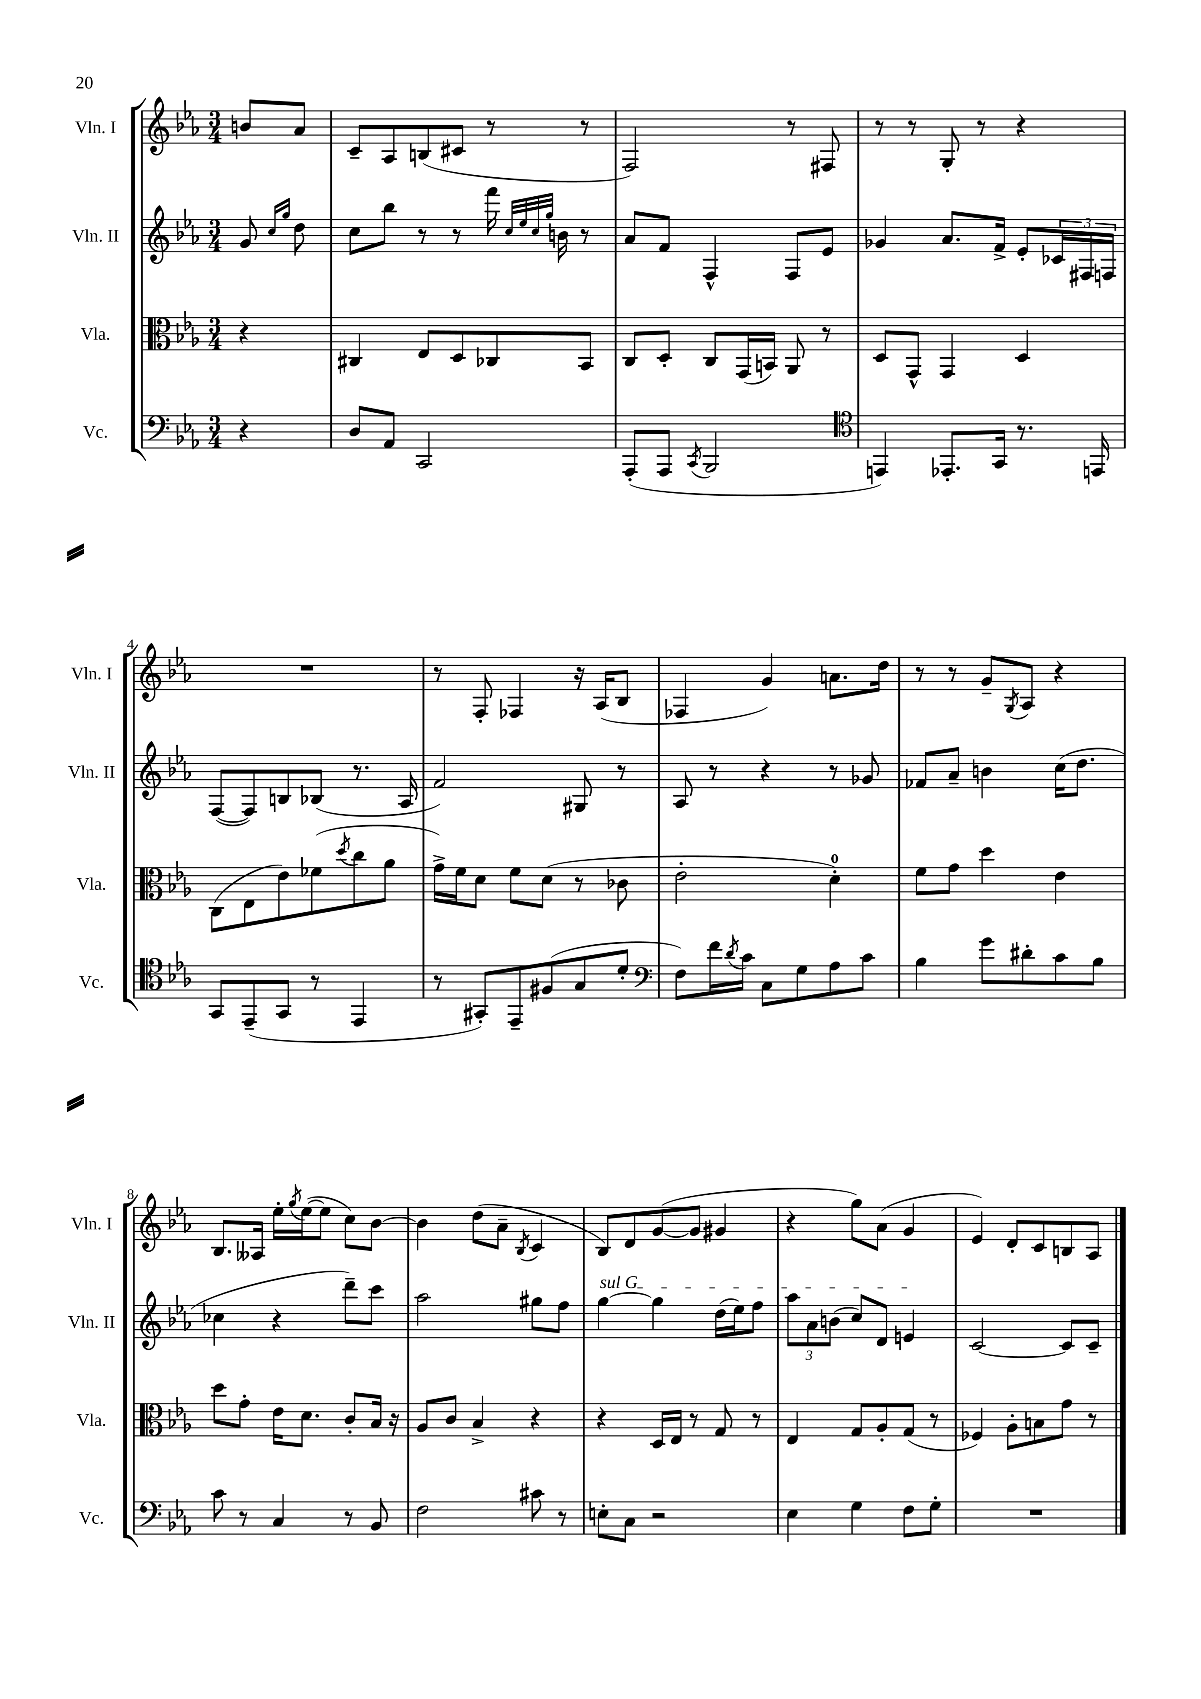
<<
\new StaffGroup <<
\new Staff = "s0" \with { instrumentName = "Vln. I" shortInstrumentName = "Vln. I" } {
    \clef treble \key ees \major \numericTimeSignature \time 3/4 \partial 4
    b'8 aes'8 |
    c'8-- aes8 b8( cis'8 r8 r8 |
    f2) r8 fis8 |
    r8 r8 g8-. r8 r4 |
    R2. |
    r8 f8-. fes4 r16 aes16( bes8 |
    fes4 g'4) a'8. d''16 |
    r8 r8 g'8-- \acciaccatura { g8 } aes8 r4 |
    bes8. aeses16 ees''16-. \acciaccatura { g''8 } ees''16~( ees''8 c''8) bes'8~ |
    bes'4 d''8( aes'8-- \acciaccatura { bes8 } c'4 |
    bes8) d'8 g'8~( g'8 gis'4 |
    r4 g''8) aes'8( g'4 |
    ees'4) d'8-. c'8 b8 aes8 \bar "|." |
}
\new Staff = "s1" \with { instrumentName = "Vln. II" shortInstrumentName = "Vln. II" } {
    \clef treble \key ees \major \numericTimeSignature \time 3/4 \partial 4
    g'8 \grace { c''16 g''16 } d''8 |
    c''8 bes''8 r8 r8 f'''16 \grace { c''32 ees''32 c''32 g''32 } b'16 r8 |
    aes'8 f'8 f4-^ f8 ees'8 |
    ges'4 aes'8. f'16-> ees'8-. \tuplet 3/2 { ces'16 fis16 f16 } |
    f8~( f8) b8 bes8( r8. aes16 |
    f'2) gis8 r8 |
    aes8 r8 r4 r8 ges'8 |
    fes'8 aes'8-- b'4 c''16( d''8. |
    ces''4 r4 d'''8--) c'''8 |
    aes''2 gis''8 f''8 |
    \once \override TextSpanner.bound-details.left.text = \markup { \italic "sul G" } g''4~\startTextSpan g''4 d''16( ees''16) f''8 |
    \tuplet 3/2 { aes''8 aes'8 b'8( } c''8) d'8 e'4\stopTextSpan |
    c'2~ c'8 c'8-- \bar "|." |
}
\new Staff = "s2" \with { instrumentName = "Vla." shortInstrumentName = "Vla." } {
    \clef alto \key ees \major \numericTimeSignature \time 3/4 \partial 4
    r4 |
    cis4 ees8 d8 ces8 bes,8 |
    c8 d8-. c8 g,16( b,16) aes,8 r8 |
    d8 g,8-^ g,4 d4 |
    c8( ees8 ees'8) fes'8( \acciaccatura { d''8 } c''8 aes'8 |
    g'16->) f'16 d'8 f'8 d'8( r8 ces'8 |
    ees'2-. d'4-0-.) |
    f'8 g'8 d''4 ees'4 |
    d''8 g'8-. ees'16 d'8. c'8-. bes16 r16 |
    aes8 c'8 bes4-> r4 |
    r4 d16 ees16 r8 g8 r8 |
    ees4 g8 aes8-. g8( r8 |
    fes4) aes8-. b8 g'8 r8 \bar "|." |
}
\new Staff = "s3" \with { instrumentName = "Vc." shortInstrumentName = "Vc." } {
    \clef bass \key ees \major \numericTimeSignature \time 3/4 \partial 4
    r4 |
    d8 aes,8 c,2 |
    aes,,8-.( aes,,8 \acciaccatura { c,8 } bes,,2 |
    \clef tenor e,4) ees,8.-. g,16 r8. e,16 |
    g,8 ees,8--( g,8 r8 ees,4 |
    r8 gis,8-.) ees,8-- fis8( g8 d'8-. |
    \clef bass f8) f'16 \acciaccatura { d'8 } c'16 c8 g8 aes8 c'8 |
    bes4 g'8 dis'8-. c'8 bes8 |
    c'8 r8 c4 r8 bes,8 |
    f2 cis'8 r8 |
    e8-. c8 r2 |
    ees4 g4 f8 g8-. |
    R2. \bar "|." |
}
>>
>>
